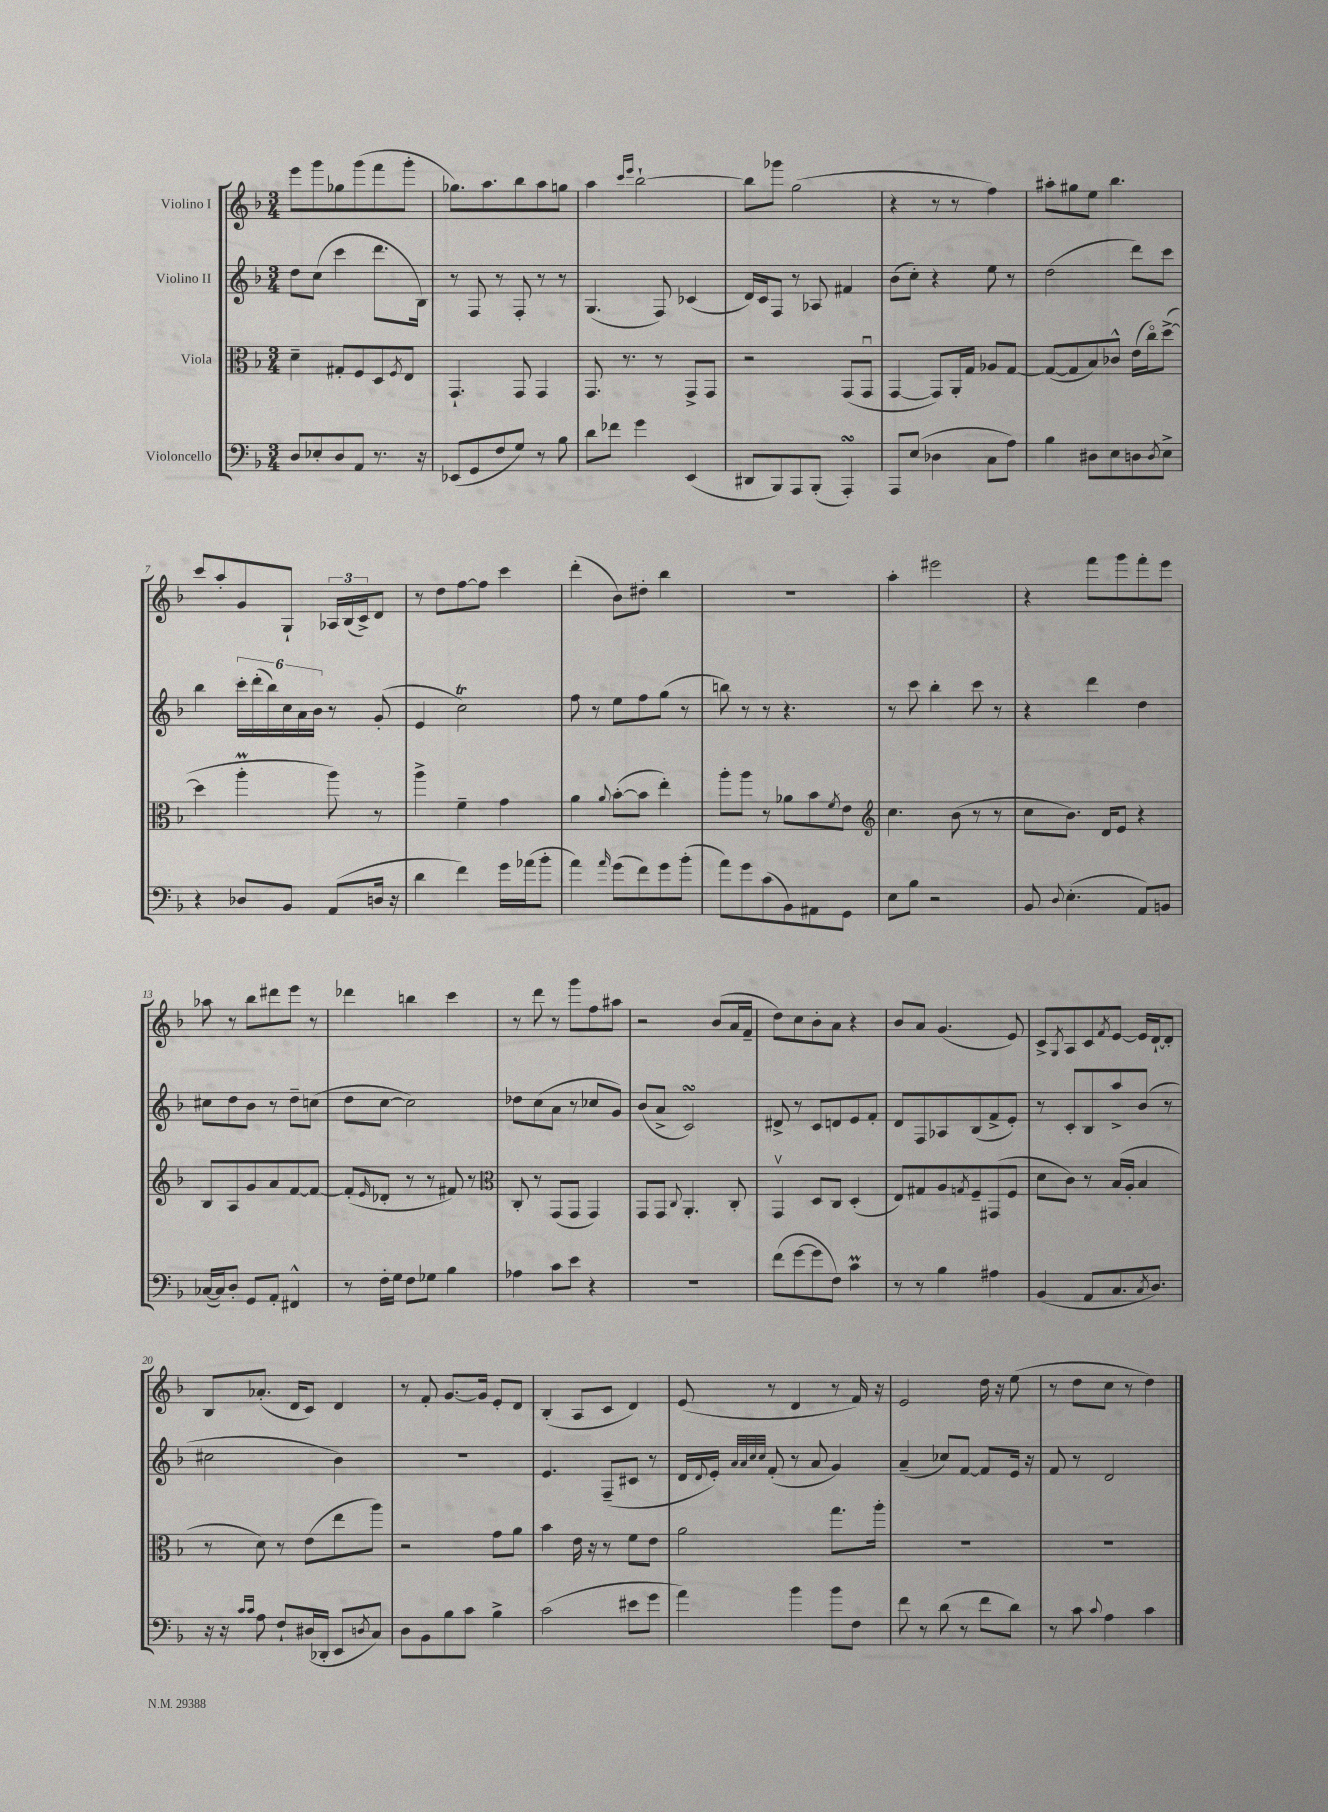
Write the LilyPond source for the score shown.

<<
\new StaffGroup <<
\new Staff = "s0" \with { instrumentName = "Violino I" } {
    \clef treble \key f \major \numericTimeSignature \time 3/4
    e'''8 g'''8 ges''8 g'''8( f'''8 g'''8-. |
    ges''8.) a''8. bes''8 a''8 g''8 |
    a''4 \grace { c'''16 e'''16 } bes''2~-! |
    bes''8 ges'''8 g''2( |
    r4 r8 r8 f''4) |
    ais''8-. gis''8 e''8 bes''4. |
    c'''8 a''8-. g'8 g8-! \tuplet 3/2 { aes16 bes16( c'16->) } d'8 |
    r8 d''8 f''8~ f''8 c'''4 |
    d'''4-.( bes'8) dis''8-. bes''4 |
    R2. |
    a''4-. eis'''2 |
    r4 f'''8 g'''8 f'''8-. e'''8 |
    aes''8 r8 bes''8 dis'''8 e'''8 r8 |
    des'''4 b''4 c'''4 |
    r8 d'''8 r8 g'''8 f''8 ais''8 |
    r2 bes'8( a'16 f'16-- |
    d''8) c''8 bes'8-. a'8 r4 |
    bes'8 a'8 g'4.( e'8) |
    c'8-> \acciaccatura { g8 } a8 c'8 \acciaccatura { f'8 } e'8~ e'16 d'16~-! d'8-. |
    bes8 aes'8.-.( d'16 c'8) d'4 |
    r8 f'8-. g'8.~ g'16 e'8-. d'8 |
    bes4-.( a8 c'8 d'4) |
    e'8( r8 d'4 r8 f'16) r16 |
    e'2 d''16 r16 e''8( |
    r8 d''8 c''8 r8 d''4) \bar "|." |
}
\new Staff = "s1" \with { instrumentName = "Violino II" } {
    \clef treble \key f \major \numericTimeSignature \time 3/4
    d''8 c''8( c'''4 d'''8. bes16) |
    r8 f8 r8 f8-. r8 r8 |
    g4.( f8) ces'4( |
    d'16) c'16 f8 r8 aes8 fis'4 |
    bes'8( c''8-.) r4 e''8 r8 |
    d''2( d'''8) c'''8 |
    bes''4 \tuplet 6/4 { c'''16-. d'''16-.( bes''16) c''16 a'16 bes'16 } r8 g'8-.( |
    e'4 c''2\trill) |
    f''8 r8 e''8 f''8 g''8( r8 |
    b''8) r8 r8 r4. |
    r8 c'''8 bes''4-. c'''8 r8 |
    r4 d'''4 d''4 |
    cis''8 d''8 bes'8 r8 d''8-- c''8( |
    d''8 c''8~ c''2) |
    des''8 c''8( a'8 r8 ces''8 g'8) |
    bes'8( a'8-> c'2\turn) |
    dis'8-> r8 c'8 d'8 e'8 f'8-. |
    d'8 f8 aes8 bes8( f'8-> e'8-.) |
    r8 c'8-. bes8 a''8-> bes'8( r8 |
    cis''2 bes'4) |
    R2. |
    e'4. f8--( cis'8 r8 |
    d'16 \appoggiatura { d'8 } e'16-.) \grace { a'32 a'32 c''32 c''32 } f'8-.( r8 a'8 g'4) |
    a'4--( ces''8) f'8~ f'8 e'16 r16 |
    f'8 r8 d'2 \bar "|." |
}
\new Staff = "s2" \with { instrumentName = "Viola" } {
    \clef alto \key f \major \numericTimeSignature \time 3/4
    d'4-- gis8-. f8 d8 \acciaccatura { f8 } e8 |
    g,4.-! g,8 g,4 |
    g,8. r8. r8 g,8-> g,8 |
    r2 g,8( g,8\downbow |
    g,4~ g,8) a,16-. g16 aes8 g8~ |
    g8~( g8 bes8) ces'8-^ e'16( c''16\flageolet) d''8~->( |
    d''4 a''4-.\prall a''8) r8 |
    a''4-> f'4-- g'4 |
    a'4 \appoggiatura { a'8 } bes'8~-.( bes'8 e''4-.) |
    a''8-. a''8 r8 aes'8 bes'8 \acciaccatura { f'8 } e'8 |
    \clef treble c''4. bes'8( r8 r8 |
    c''8 bes'8.) d'16 e'8 r4 |
    bes8 a8 g'8 a'8 f'8~ f'8~ |
    f'8-.( \grace { e'16 } des'8-. r8 r8 fis'8) r8 |
    \clef alto c8-. r8 g,8( g,8 g,4) |
    g,8 g,8 \appoggiatura { c8 } a,4.-. c8-. |
    g,4\upbow d8 c8 d4-.( |
    e8) gis8 a8 \acciaccatura { g8 } f8-- gis,8( f8 |
    d'8 c'8) r8 bes16( a16-. bes4 |
    r8 d'8) r8 e'8( e''8 a''8) |
    r2 g'8 a'8 |
    bes'4 e'16 r16 r8 f'8 e'8 |
    a'2 g''8. a''16-. |
    R2. |
    R2. \bar "|." |
}
\new Staff = "s3" \with { instrumentName = "Violoncello" } {
    \clef bass \key f \major \numericTimeSignature \time 3/4
    d8 ees8-. d8 a,8 r8. r16 |
    ees,8( g,8 f8 g8) r8 bes8 |
    d'8 fes'8 g'4 e,4( |
    dis,8 bes,,8) a,,8 bes,,8-.( a,,4-.\turn) |
    a,,8 e8( des4 c8 a8) |
    bes4 dis8 e8 d8 \acciaccatura { d8 } e8-> |
    r4 des8 bes,8 a,8( d16 r16 |
    d'4 f'4) g'16 aes'16( bes'8-. |
    a'4) \grace { a'16 } g'8( f'8) g'8 bes'8-.( |
    a'8) g'8 c'8( bes,8) ais,8 g,8 |
    e8 bes8 r2 |
    bes,8 \appoggiatura { d8 } e4.-.( a,8) b,8 |
    ces16~( ces16) d8-. g,8 a,8-. fis,4-^ |
    r8 f16-. g16 f8 ges8 bes4 |
    aes4 c'8 e'8 r4 |
    R2. |
    f'8( g'8~ g'8 f8) c'4\prall |
    r8 r8 bes4 ais4 |
    bes,4( a,8 c8. \acciaccatura { c8 } d8.) |
    r16 r16 \grace { c'16 c'16 } a8 f8-! dis16( des,16-. e,8 \acciaccatura { d8 } c8) |
    d8 bes,8 bes8 c'8 bes4-> |
    c'2( eis'8 g'8 |
    a'4) bes'4 bes'8 f8 |
    f'8 r8 d'8( r8 f'8 d'8) |
    r8 c'8 \appoggiatura { c'8 } a4 c'4 \bar "|." |
}
>>
>>
